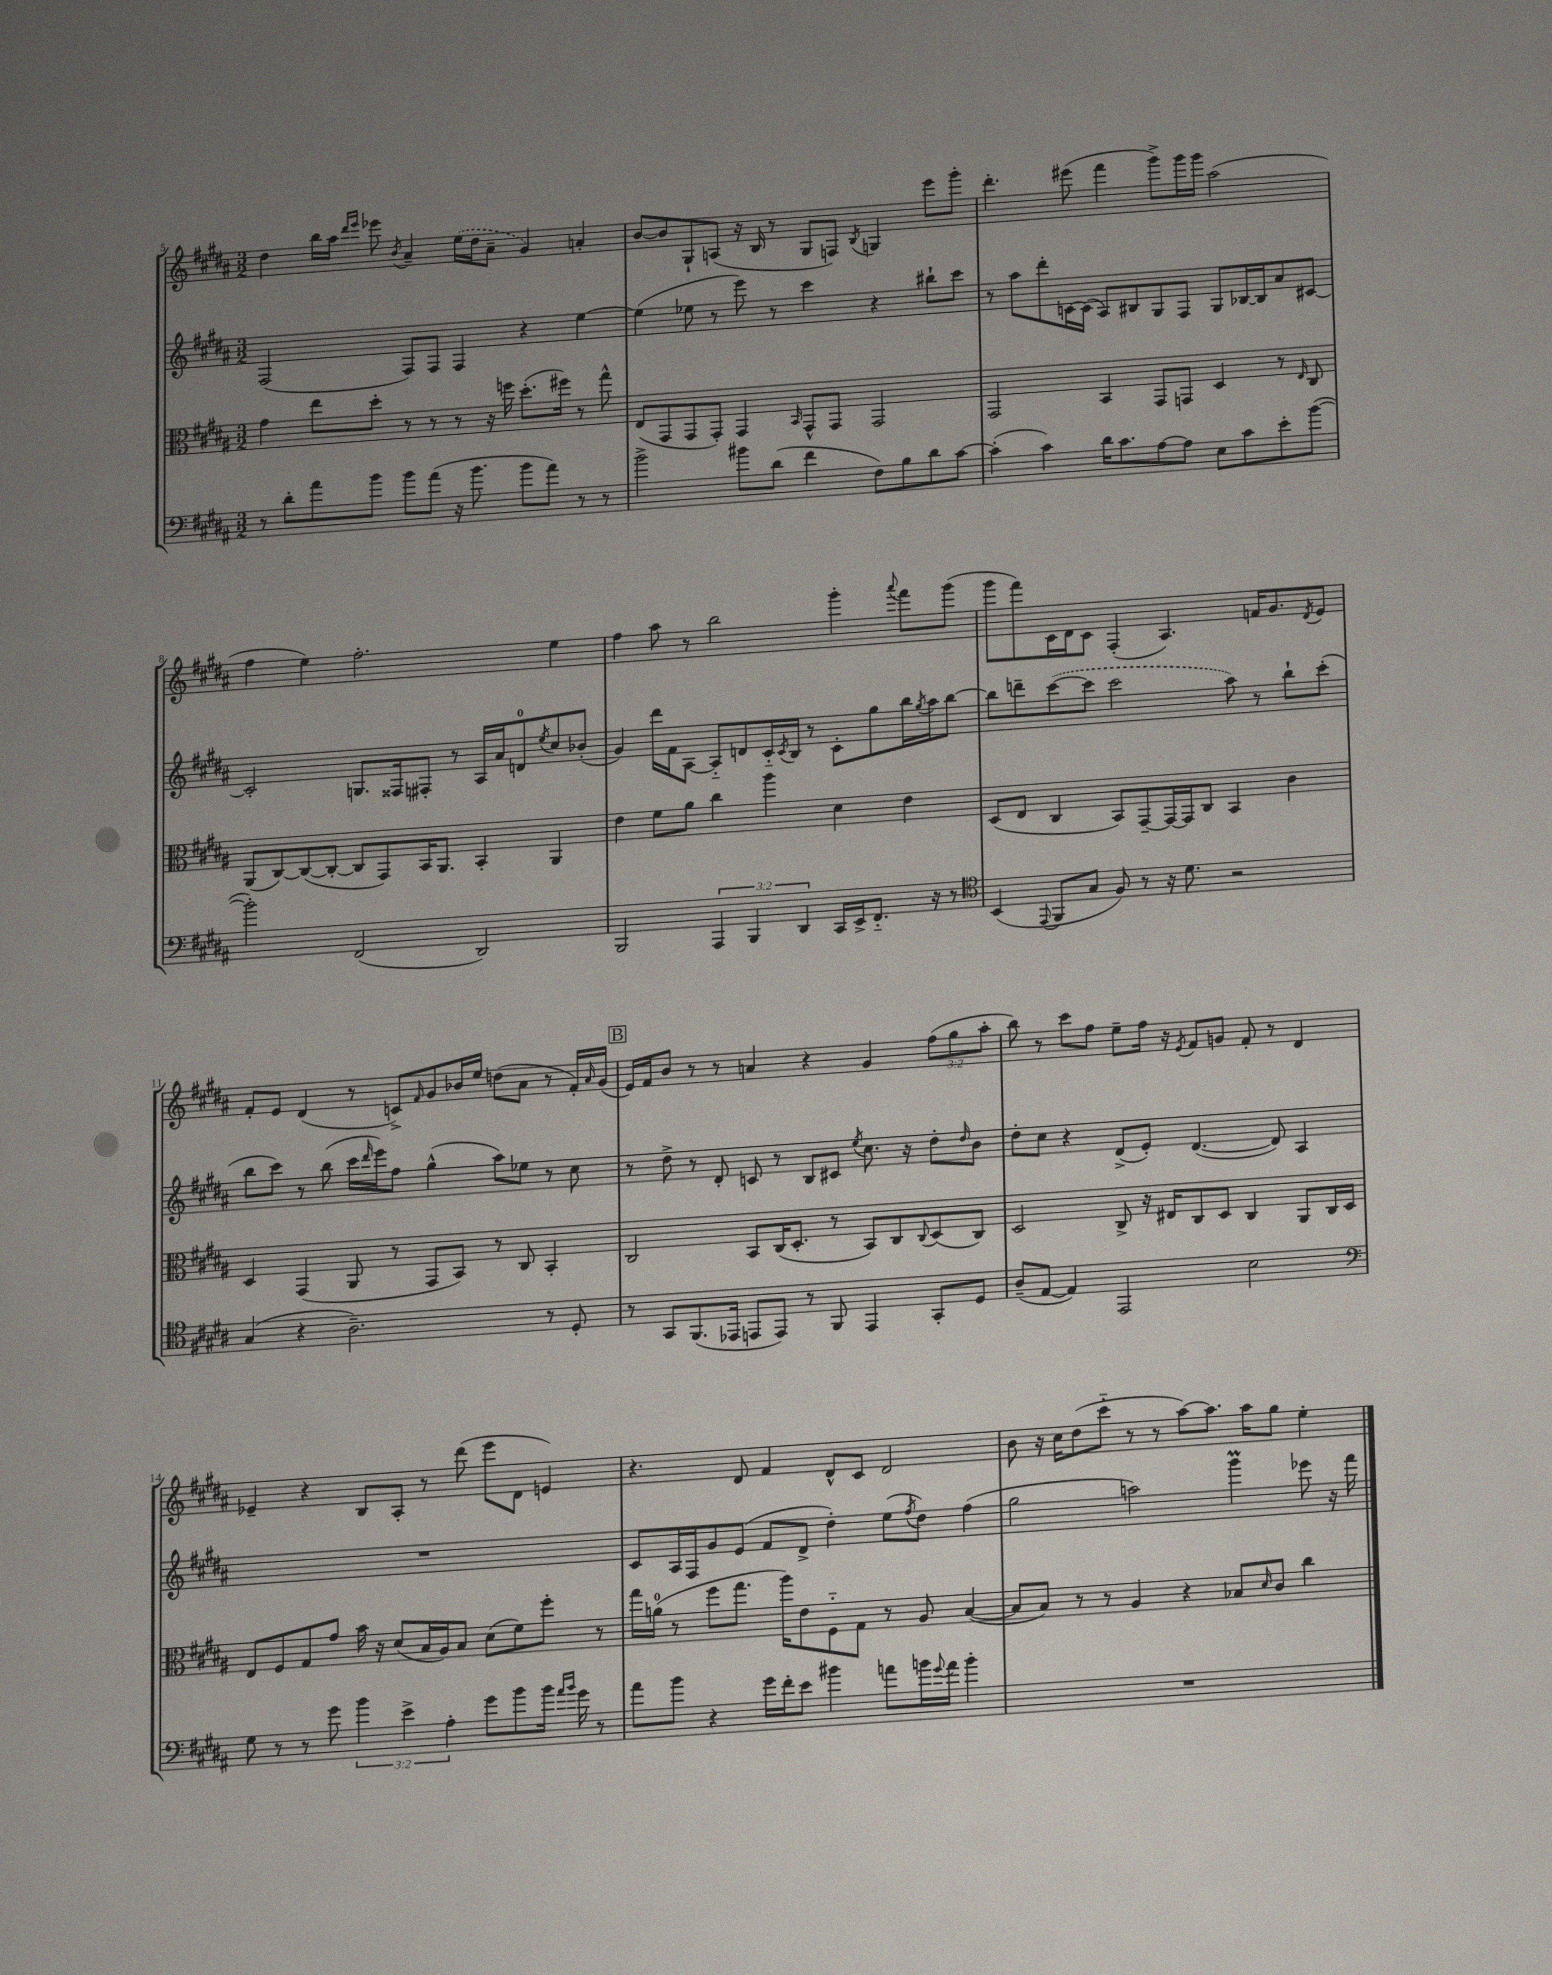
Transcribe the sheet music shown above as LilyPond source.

<<
\new StaffGroup <<
\new Staff = "s0" {
    \clef treble \key b \major \numericTimeSignature \time 3/2 \override Staff.TupletNumber.text = #tuplet-number::calc-fraction-text
    dis''4 b''16 ais''16 \grace { dis'''16 e'''16 } ees'''8 \acciaccatura { b'8 } ais'4-- \once \slurDashed e''16( dis''16 ais'8-- gis'4) a'4-. |
    b'8~ b'8 gis8-! a8( r16 b16 r8 gis8 f8) \acciaccatura { b8 } g4 e'''8 gis'''8-. |
    dis'''4.-. eis'''8( fis'''4 gis'''8->) gis'''16 gis'''16 ais''2( |
    fis''4 e''4) fis''2.-. e''4 |
    fis''4 ais''8 r8 b''2 gis'''4-. \appoggiatura { ais'''8 } fis'''8 gis'''8( |
    gis'''8 fis'''8) cis'16 dis'16 cis'8 fis4-.( ais4.) f'16 gis'8. \acciaccatura { dis'8 } e'8 |
    fis'8-. e'8 dis'4( r8 c'8->) \grace { fis'16 } gis'8 bes'16 e''16 d''8( ais'8 r8 fis'16-.) \grace { ais'16 } gis'16( |
    \mark \markup { \box "B" } e'16) fis'16 b'8 r8 r8 a'4 r4 gis'4 \tuplet 3/2 { fis''8( gis''8 ais''8-. } |
    b''8) r8 cis'''8 fis''8 e''8-- fis''16 r16 \acciaccatura { e'8 } fis'8 g'8 fis'8-. r8 dis'4 |
    ees'4-- r4 b8 ais8-. r8 dis'''8( e'''8 dis'8 e'4) |
    r4. dis'8 fis'4 dis'8-^ cis'8 dis'2 |
    b'8 r16 cis''16 dis''8( cis'''8-_ r8 r8 ais''8~) ais''8. ais''16 gis''8 e''4-. \bar "|." |
}
\new Staff = "s1" {
    \clef treble \key b \major \numericTimeSignature \time 3/2
    fis2( fis8) fis8 fis4 r4 e''4~ |
    e''4( ees''8 r8 e'''8) r8 cis'''4 r4 bis''8-! cis'''8 |
    r8 ais''8 dis'''8-. c'16~ c'16( ais8) bis8 gis8 fis8 gis8 bes16~ bes16 ais'8 cis'8~ |
    cis'2-. g8. fisis16 fis8-. r8 ais16 ais'16 d'8-0 \acciaccatura { e''8 } cis''8 bes'8-.( |
    gis'4) dis'''16 fis'16 ais8~ ais8-_ d'8 cis'16-_ \acciaccatura { cis'8 } b16 r8 cis'8-. gis''8 b''16 \acciaccatura { gis''8 } ais''16 b''8~ |
    b''8 d'''8-- \once \slurDashed cis'''8~( cis'''8 cis'''2 ais''8) r8 b''8-! cis'''8-.( |
    b''8 cis'''8) r8 b''8( cis'''16 \grace { dis'''16 } e'''16) fis''8 gis''4-^( ais''8) ees''8 r8 cis''8 |
    \mark \markup { \box "B" } r8 dis''8-> r8 dis'8-. c'8 r8 b8 cis'8 \acciaccatura { e''8 } cis''8. r16 dis''8-. \grace { dis''16 } b'8 |
    dis''8-. cis''8 r4 dis'8->( e'8-.) dis'4.~( dis'8) ais4 |
    R1. |
    cis'8 ais16 fis16 gis'8 e'8( fis'8 dis'8-> dis''4-.) e''8( \acciaccatura { fis''8 } dis''8) fis''4( |
    gis''2 a''2) gis'''4\prall ees'''8 r16 fis'''16 \bar "|." |
}
\new Staff = "s2" {
    \clef alto \key b \major \numericTimeSignature \time 3/2
    gis'4 e''8 dis''8-. r8 r8 r8 r16 f''16 dis''8.-.( fis''16) r8 gis''8-^ |
    e8( gis,8 gis,8 gis,8-.) gis,4 \grace { b,16 } gis,8-^ gis,8 gis,2 |
    gis,2 b,4 gis,8 g,8 dis4 r8 \grace { e16 } cis8 |
    ais,8( cis8~) cis8~( cis8~-. cis8 gis,8) b,16 ais,8. b,4-. ais,4 |
    e'4 fis'8 ais'8 cis''4 ais''4 dis'4 e'4 |
    dis8( e8 cis4 b,8) gis,8~-- gis,16~ gis,16 cis8 b,4 cis'4 |
    dis4 gis,4( ais,8 r8 gis,8 b,8) r8 cis8 b,4-. |
    \mark \markup { \box "B" } cis2 b,8 cis16( dis8.-. r8 b,8) cis8 \appoggiatura { cis8 } dis8( cis8) |
    dis2 cis8-> r16 eis16 cis8 dis8 cis4 ais,8 cis16 dis16 |
    e8 fis8 gis8 gis'8 b'16 r16 dis'8( b16 ais16) b8 dis'8( fis'8) fis''8-. r8 |
    gis''16 a'16-0( r8 fis''8 gis''8. ais''16) e'8 fis8-_ gis8 r8 ais8 b4~( |
    b8 b8) r8 r8 ais4 r4 bes8 \grace { dis'16 } cis'8 cis''4 \bar "|." |
}
\new Staff = "s3" {
    \clef bass \key b \major \numericTimeSignature \time 3/2 \override Staff.TupletNumber.text = #tuplet-number::calc-fraction-text
    r8 dis'8-. ais'8 b'8 b'8 ais'8( r16 b'8. b'8 ais'8) r8 r8 |
    b'2-> bis'8 dis'8( fis'4 fis8) b8 dis'8 cis'8~ |
    cis'4-.( cis'4) dis'16 cis'8. ais8~ ais8 e8 cis'8 e'8-. b'8~( |
    b'2-.) fis,2( dis,2) |
    b,,2 \tuplet 3/2 { ais,,4 b,,4 dis,4 } cis,16 e,16-> fis,8.-_ r16 r8 |
    \clef tenor b,4( \appoggiatura { e,8 } fis,8 gis8 fis8) r8 r16 dis'8. r2 |
    gis4( r4 ais2.--) r8 dis8-. |
    \mark \markup { \box "B" } r8 gis,8 fis,8.( ees,16 e,8 e,8) r8 fis,8 e,4 gis,8-. dis8 |
    ais8--( e8~ e4) e,2 b2 |
    \clef bass gis8 r8 r8 gis'8 \tuplet 3/2 { b'4 e'4-> ais4-. } gis'8 b'8 b'16 \grace { ais'16 b'16 } gis'16 r8 |
    ais'8 b'8 r4 gis'16 fis'16-. e'8 bis'4 a'8 b'16 \appoggiatura { gis'8 } a'16 b'4-. |
    R1. \bar "|." |
}
>>
>>
\layout { \context { \Score currentBarNumber = #5 } }
